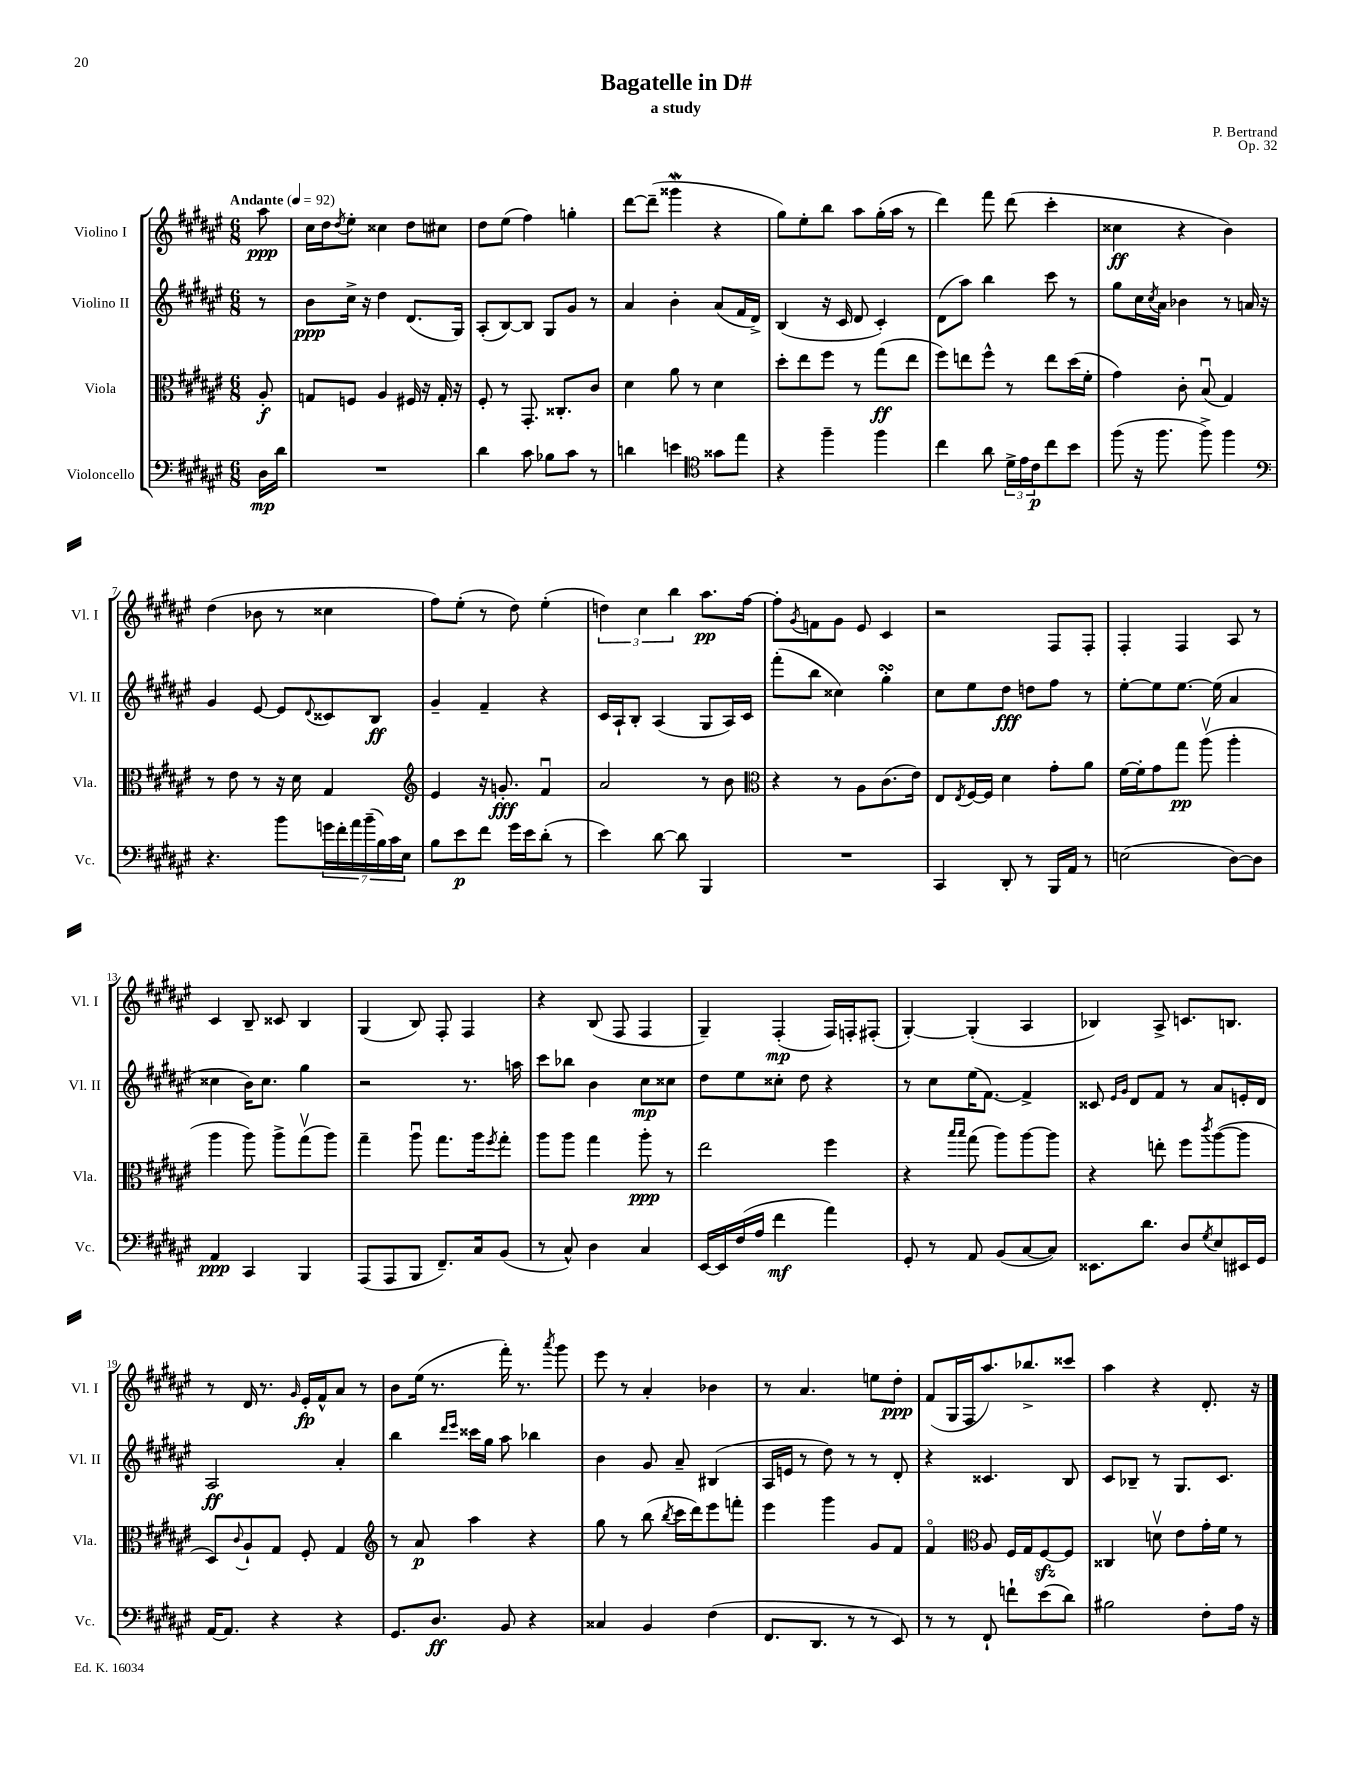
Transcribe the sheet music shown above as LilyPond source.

\header { title = "Bagatelle in D#" composer = "P. Bertrand" subtitle = "a study" opus = "Op. 32" }
<<
\new StaffGroup <<
\new Staff = "s0" \with { instrumentName = "Violino I" shortInstrumentName = "Vl. I" } {
    \clef treble \key fis \major \numericTimeSignature \time 6/8 \partial 8 \tempo "Andante" 4 = 92
    ais''8\ppp |
    cis''16 dis''16 \acciaccatura { dis''8 } eis''8-. cisis''4 dis''8 cis''8 |
    dis''8 eis''8( fis''4) g''4-. |
    dis'''8~ dis'''8--( gisis'''4\mordent r4 |
    gis''8) eis''8-. b''8 ais''8 gis''16-.( ais''16 r8 |
    dis'''4) fis'''8 dis'''8( cis'''4-. |
    cisis''4\ff r4 b'4) |
    dis''4( bes'8 r8 cisis''4 |
    fis''8) eis''8-.( r8 dis''8) eis''4-.( |
    \tuplet 3/2 { d''4) cis''4 b''4 } ais''8.\pp fis''16~ |
    fis''8-. \acciaccatura { gis'8 } f'8 gis'8 eis'8 cis'4 |
    r2 fis8 fis8-. |
    fis4-. fis4 ais8 r8 |
    cis'4 b8-- cisis'8 b4 |
    gis4( b8) fis8-. fis4 |
    r4 b8( fis8 fis4 |
    gis4--) fis4-.\mp( fis16) f16-. fis8-.( |
    gis4~-.) gis4-.( ais4 |
    bes4) ais8-> c'8. b8. |
    r8 dis'16 r8. \grace { gis'16 } eis'16-.\fp fis'16-^ ais'8 r8 |
    b'8 eis''16( r8. fis'''16-.) r8. \acciaccatura { ais'''8 } gis'''8 |
    eis'''8 r8 ais'4-. bes'4 |
    r8 ais'4. e''8 dis''8-.\ppp |
    fis'8( gis16 fis16 ais''8.) bes''8.-> cisis'''8 |
    ais''4 r4 dis'8.-. r16 \bar "|." |
}
\new Staff = "s1" \with { instrumentName = "Violino II" shortInstrumentName = "Vl. II" } {
    \clef treble \key fis \major \numericTimeSignature \time 6/8 \partial 8
    r8 |
    b'8\ppp cis''16-> r16 dis''4 dis'8.( gis16) |
    ais8-.( b8~) b8 gis8 gis'8 r8 |
    ais'4 b'4-. ais'8( fis'16 dis'16->) |
    b4( r16 cis'16 dis'8 cis'4-.) |
    dis'8( ais''8) b''4 cis'''8 r8 |
    gis''8 cis''16 \acciaccatura { cis''8 } ais'16 bes'4 r8 a'16 r16 |
    gis'4 eis'8~ eis'8 \appoggiatura { dis'8 } cisis'8 b8\ff |
    gis'4-- fis'4-- r4 |
    cis'16 ais16-! b8-. ais4( gis8 ais16) cis'16 |
    fis'''8-.( b''8 cisis''4) gis''4-.\turn |
    cis''8 eis''8 dis''8\fff d''8 fis''8 r8 |
    eis''8~-. eis''8 eis''8.~ eis''16( ais'4 |
    cisis''4 b'16) cisis''8. gis''4 |
    r2 r8. a''16 |
    cis'''8 bes''8 b'4 cis''8\mp cisis''8 |
    dis''8 eis''8 cisis''8-. dis''8 r4 |
    r8 cis''8 eis''16( fis'8.~) fis'4-> |
    cisis'8 \grace { eis'16 gis'16 } dis'8 fis'8 r8 ais'8 e'16-. dis'16 |
    ais2\ff ais'4-. |
    b''4 \grace { dis'''16 eis'''16 } cisis'''16 gis''16 ais''8 bes''4 |
    b'4 gis'8 ais'8-- bis4( |
    ais16 e'16 r8 dis''8) r8 r8 dis'8-. |
    r4 cisis'4. b8 |
    cis'8 bes8-- r8 gis8. cis'8. \bar "|." |
}
\new Staff = "s2" \with { instrumentName = "Viola" shortInstrumentName = "Vla." } {
    \clef alto \key fis \major \numericTimeSignature \time 6/8 \partial 8
    ais8-.\f |
    g8 f8 ais4 fis16 r16 g16-. r16 |
    fis8-. r8 gis,8.-. cisis8.-. cis'8 |
    dis'4 ais'8 r8 dis'4 |
    dis''8-. eis''8 fis''8 r8 gis''8\ff( eis''8 |
    fis''8) e''8 fis''8-^ r8 e''8 dis''16( fis'16-. |
    gis'4) cis'8-. b8\downbow( gis4) |
    r8 eis'8 r8 r16 dis'16 gis4 |
    \clef treble eis'4 r16 g'8.-.\fff fis'4\downbow |
    ais'2 r8 b'8 |
    \clef alto r4 r8 ais8 cis'8.( eis'16) |
    eis8 \acciaccatura { eis8 } fis16~ fis16 dis'4 gis'8-. ais'8 |
    fis'16~ fis'16-. gis'8 gis''8\pp ais''8\upbow( ais''4-. |
    ais''4 ais''8) ais''8-> gis''8\upbow( ais''8) |
    gis''4-- ais''8\downbow gis''8. ais''16 \acciaccatura { fis''8 } gis''8-. |
    ais''8 ais''8 gis''4 ais''8-.\ppp r8 |
    eis''2 fis''4 |
    r4 \grace { b''16 b''16 } gis''8( ais''8) ais''8~ ais''8 |
    r4 e''8-. fis''8 \acciaccatura { cis'''8 } ais''8~( ais''8 |
    dis8) \appoggiatura { cis'8 } ais8-! gis8 fis8-. gis4 |
    \clef treble r8 ais'8\p ais''4 r4 |
    gis''8 r8 b''8( \acciaccatura { b''8 } cis'''16 dis'''16) eis'''8 f'''8-. |
    eis'''4 gis'''4 gis'8 fis'8 |
    fis'4\flageolet \clef alto ais8 fis16 gis16 fis8~\sfz fis8 |
    cisis4 d'8\upbow eis'8 gis'16-. fis'16 r8 \bar "|." |
}
\new Staff = "s3" \with { instrumentName = "Violoncello" shortInstrumentName = "Vc." } {
    \clef bass \key fis \major \numericTimeSignature \time 6/8 \partial 8
    dis16\mp dis'16 |
    R2. |
    dis'4 cis'8 bes8 cis'8 r8 |
    d'4 e'4 \clef tenor gisis'8 eis''8 |
    r4 fis''4-- fis''4 |
    cis''4 ais'8 \tuplet 3/2 { dis'16-> eis'16 cis'16\p } cis''8 b'8 |
    fis''8( r16 fis''8. fis''8->) fis''4 |
    \clef bass r4. b'8 \tuplet 7/4 { g'16 fis'16-. ais'16 b'16--( b16) cis'16 eis16 } |
    b8 eis'8\p fis'8 gis'16 eis'16 dis'8-.( r8 |
    eis'4) dis'8~ dis'8 b,,4 |
    R2. |
    cis,4 dis,8-. r8 b,,16 ais,16 r8 |
    e2( dis8~) dis8 |
    ais,4\ppp cis,4 b,,4 |
    ais,,8( ais,,8 b,,8 fis,8.--) cis16 b,8( |
    r8 cis8-^) dis4 cis4 |
    eis,16~ eis,16 fis16( ais16 fis'4\mf ais'4) |
    gis,8-. r8 ais,8 b,8( cis8~ cis8) |
    eisis,8. dis'8. dis8 \acciaccatura { gis8 } eis8 eis,16 gis,16 |
    ais,16~ ais,8. r4 r4 |
    gis,8. dis8.\ff b,8 r4 |
    cisis4 b,4 fis4( |
    fis,8. dis,8. r8 r8 eis,8) |
    r8 r8 fis,8-! f'8-! eis'8( dis'8) |
    bis2 fis8-. ais16 r16 \bar "|." |
}
>>
>>
